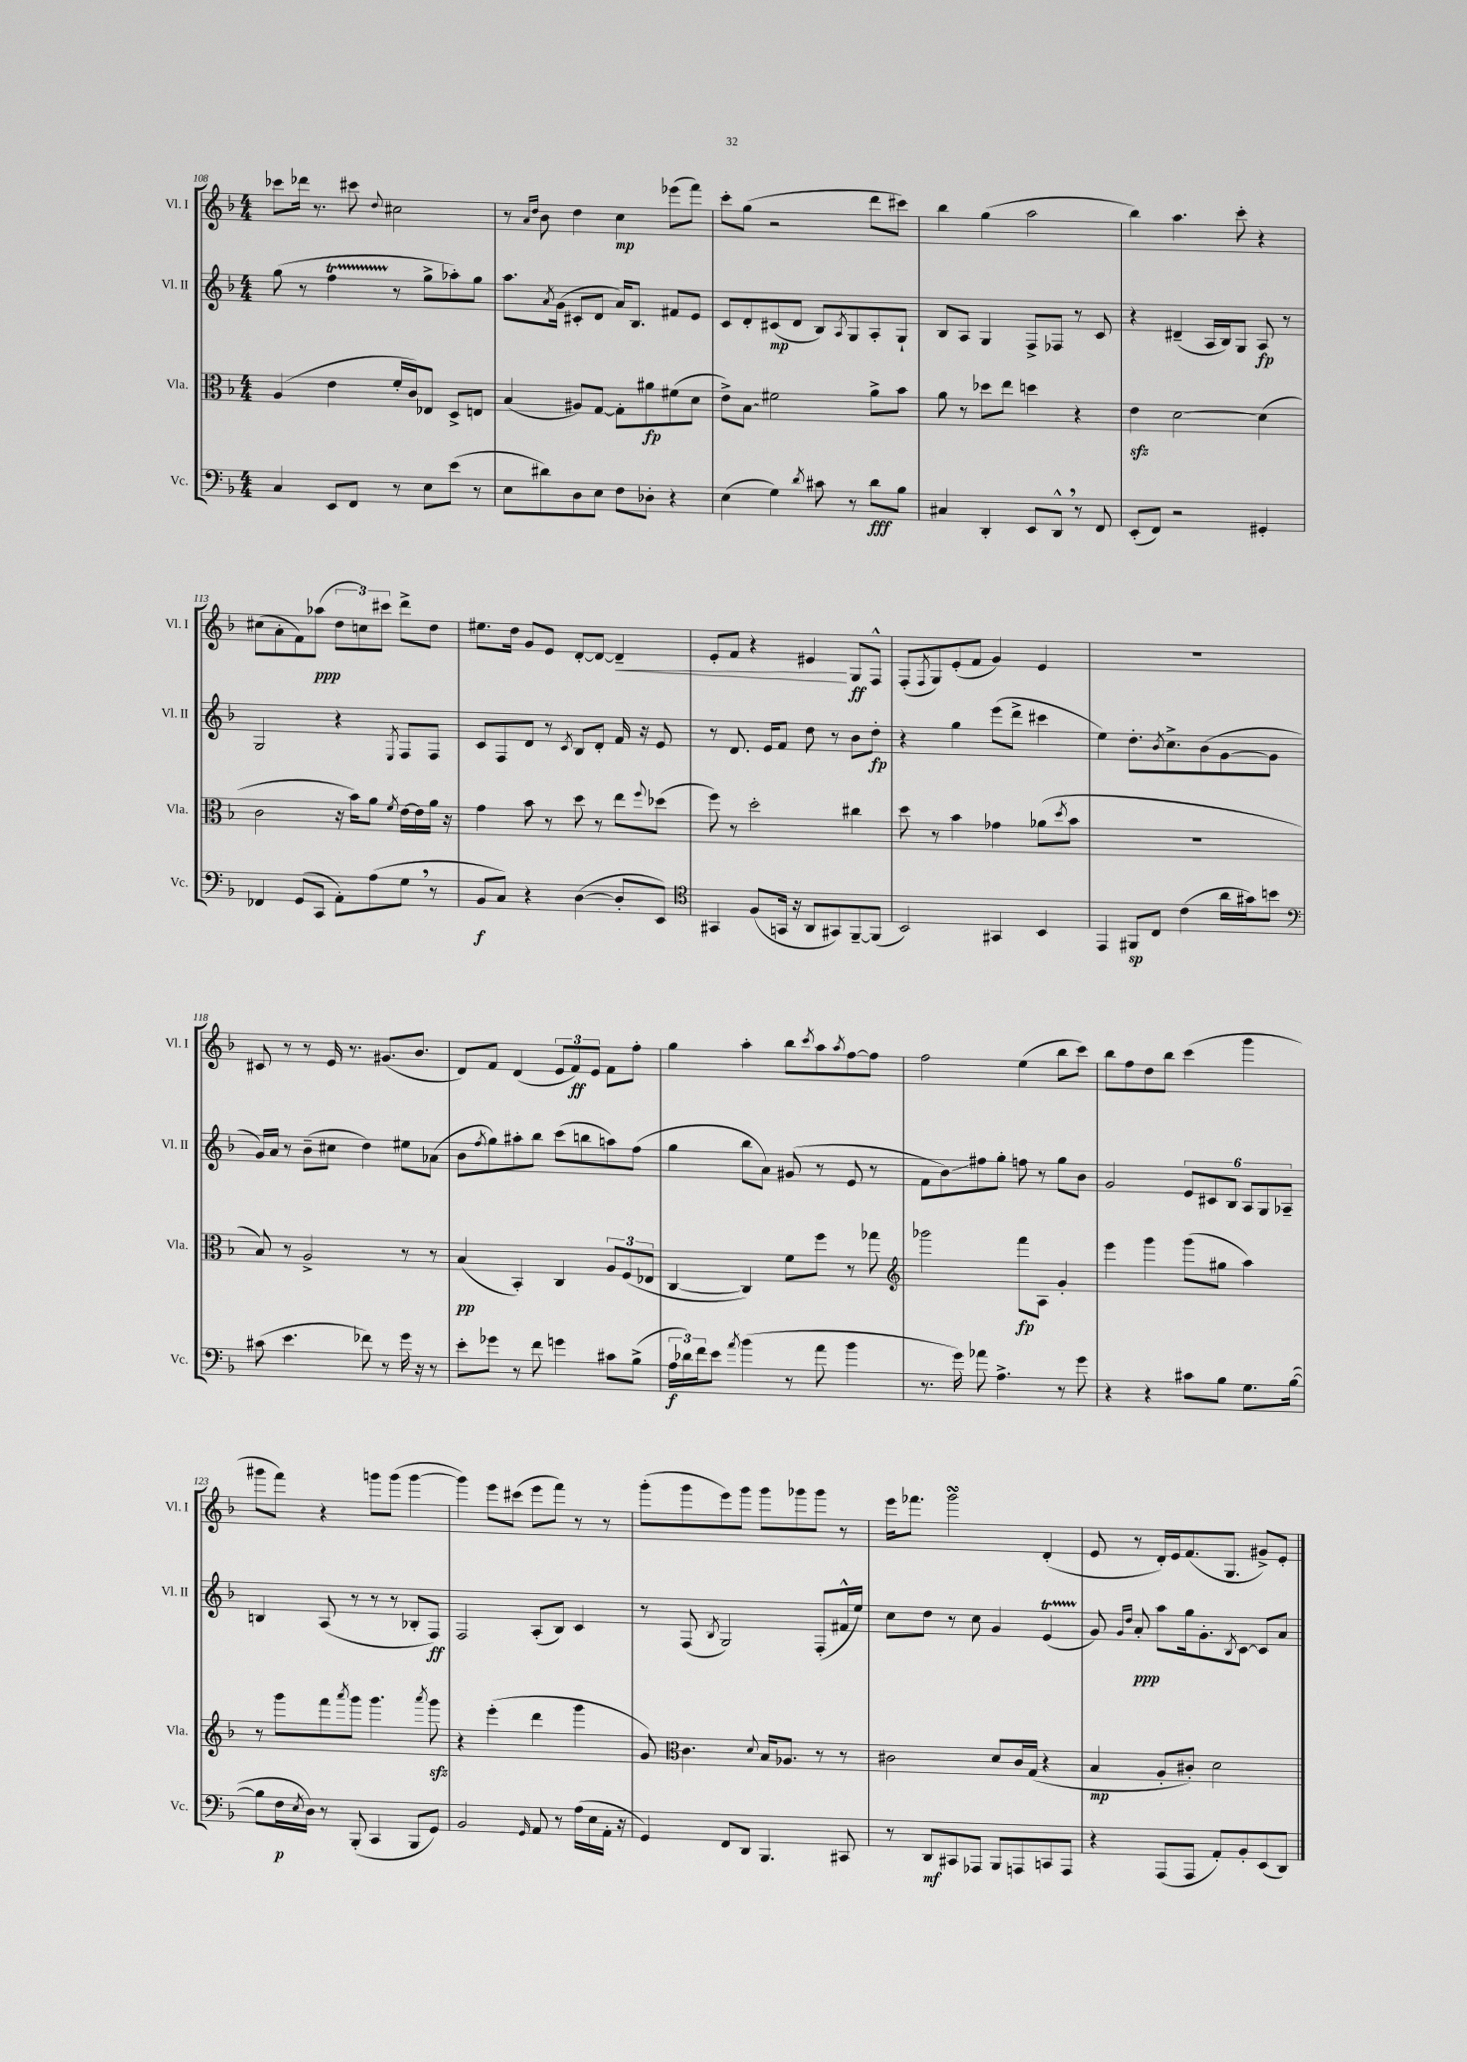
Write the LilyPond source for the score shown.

<<
\new StaffGroup <<
\new Staff = "s0" \with { instrumentName = "Vl. I" shortInstrumentName = "Vl. I" } {
    \clef treble \key f \major \numericTimeSignature \time 4/4
    ces'''8 des'''16 r8. cis'''8 \appoggiatura { d''8 } cis''2 |
    r8 \grace { a'16 d''16 } bes'8 d''4 c''4\mp ees'''8( f'''8) |
    c'''8-. g''8( r2 d'''8 cis'''8) |
    bes''4 g''4( a''2 |
    bes''4) a''4. c'''8-. r4 |
    cis''8( a'8-. f'8) aes''8\ppp( \tuplet 3/2 { d''8 c''8) cis'''8 } d'''8-> d''8 |
    eis''8. d''16 g'8 e'8 d'8~-. d'8~ d'4--\< |
    e'8-. f'8 r4 eis'4\! g8\ff f8-^ |
    f8-.( \acciaccatura { f8 } g8) e'8-.( f'8 g'4) e'4 |
    R1 |
    cis'8 r8 r8 e'16 r8. gis'8.( bes'8. |
    d'8) f'8 d'4( \tuplet 3/2 { e'8 f'8\ff) e'8 } f'8 f''8-. |
    g''4 a''4-. bes''8 \acciaccatura { c'''8 } a''8 \acciaccatura { a''8 } f''8~ f''8 |
    f''2 e''4( bes''8 c'''8) |
    bes''8 f''8 d''8 bes''8 c'''4( g'''4 |
    gis'''8 f'''8) r4 g'''8 g'''8( g'''4~ |
    g'''4) e'''8 cis'''8( e'''8 f'''8) r8 r8 |
    g'''8-.( g'''8 e'''8) g'''8 g'''8 ges'''8 ges'''8 r8 |
    e'''16 fes'''8. g'''2\turn d'4-.( |
    e'8 r8 d'16-.) e'16 f'8.( g8. gis'8->) e'8-. \bar "|." |
}
\new Staff = "s1" \with { instrumentName = "Vl. II" shortInstrumentName = "Vl. II" } {
    \clef treble \key f \major \numericTimeSignature \time 4/4
    g''8( r8 f''4\startTrillSpan r8\stopTrillSpan g''8-> aes''8-.) g''8 |
    a''8. \acciaccatura { a'8 } g'16( cis'8-. d'8 a'16) bes8. fis'8 e'8 |
    c'8 d'8-. cis'8\mp( d'8 bes8) \acciaccatura { a8 } g8 a8-. g8-! |
    bes8 a8 g4 f8-> fes8 r8 c'8 |
    r4 dis'4--( a16 bes16) g8 a8\fp r8 |
    g2 r4 \acciaccatura { e8 } f8 f8 |
    c'8 f8 d'8 r8 \acciaccatura { c'8 } bes8 d'8-. f'16 r16 e'8 |
    r8 d'8. e'16 f'8 d''8 r8 bes'8 d''8-.\fp |
    r4 g''4 e'''8( d'''8-> cis'''4 |
    e''4) d''8.-. \acciaccatura { bes'8 } c''8.-> bes'8( g'8~ g'8 |
    g'16) a'16 r8 bes'8--( cis''8 d''4) eis''8 aes'8( |
    bes'8 \acciaccatura { f''8 } g''8) ais''8-. bes''8 c'''8( b''8 a''8) f''8( |
    g''4 bes''8 a'8) gis'8( r8 e'8 r8 |
    f'8 bes'8\glissando) fis''8 g''8-. f''8 r8 g''8 bes'8 |
    g'2 \tuplet 6/4 { e'8 cis'8 bes8 a8 g8 aes8-- } |
    b4 a8( r8 r8 r8 bes8-. f8\ff) |
    f2 a8-.( bes8) c'4 |
    r8 f8( \acciaccatura { bes8 } g2) f8-.( fis'16-^ e''16) |
    c''8 d''8 r8 c''8 g'4 e'4\startTrillSpan( |
    g'8\stopTrillSpan) \grace { g'16 d''16 } a'8-.\ppp a''8 g''16 g'8.-. \acciaccatura { bes8 } c'8~ c'8 a'8 \bar "|." |
}
\new Staff = "s2" \with { instrumentName = "Vla." shortInstrumentName = "Vla." } {
    \clef alto \key f \major \numericTimeSignature \time 4/4
    a4( e'4 f'16-. c'16) ees8 d8-> e8 |
    bes4( ais8) g8~ g8-. ais'8\fp fis'8( d'8 |
    e'8->) \once \override Glissando.style = #'zigzag bes8\glissando fis'2 a'8-> bes'8 |
    a'8 r8 des''8 e''8 d''4 r4 |
    e'4\sfz d'2~ d'4( |
    c'2 r16 bes'16) a'8 \acciaccatura { f'8 } e'16~ e'16 a'16 r16 |
    g'4 bes'8 r8 d''8 r8 e''8 \appoggiatura { f''8 } des''8( |
    f''8) r8 d''2-. cis''4 |
    d''8 r8 bes'4 ges'4 aes'8( \acciaccatura { d''8 } bes'8 |
    R1 |
    bes8) r8 a2-> r8 r8 |
    bes4\pp( bes,4-.) c4 \tuplet 3/2 { a8 f8( ees8 } |
    c4~ c4) f'8 f''8 r8 ges''8 |
    \clef treble ges'''2 f'''8\fp a8 g'4-. |
    e'''4 g'''4 g'''8( gis''8 a''4) |
    r8 g'''8 f'''8 \acciaccatura { a'''8 } g'''8 g'''4. \acciaccatura { a'''8 } g'''8\sfz |
    r4 e'''4-.( d'''4 g'''4 |
    g'8) \clef alto c'4. \appoggiatura { d'8 } bes16 aes8. r8 r8 |
    cis'2 d'8 cis'16 g16( r4 |
    bes4\mp a8-. cis'8-.) d'2 \bar "|." |
}
\new Staff = "s3" \with { instrumentName = "Vc." shortInstrumentName = "Vc." } {
    \clef bass \key f \major \numericTimeSignature \time 4/4
    c4 e,8 f,8 r8 e8 e'8( r8 |
    e8 dis'8) d8 e8 f8 des8-. r4 |
    e4( g4) \acciaccatura { d'8 } cis'8 r8 d'8\fff bes8 |
    cis4 d,4-. e,8 d,8-^ \breathe r8 f,8 |
    e,8-.( f,8) r2 gis,4-. |
    fes,4 g,8( c,8 a,8-.) a8( g8 \breathe r8 |
    bes,8\f c8) r4 d4~( d8-. e,8) |
    \clef tenor gis,4 f8( g,16 r16 a,8 gis,8) f,8~-- f,8( |
    bes,2) gis,4 bes,4 |
    e,4 fis,8\sp c8 c'4( a'16 gis'16) b'8 |
    \clef bass cis'8( e'4. fes'8) r8 g'16 r16 r8 |
    e'8-. ges'8 r8 f'8 g'4 cis'8 bes8->( |
    \tuplet 3/2 { a16\f des'16) f'16 } e'8 \acciaccatura { a'8 } bes'4( r8 a'8 bes'4 |
    r8. g'16) aes'8 a4.-> r8 g'8 |
    r4 r4 cis'8 bes8 g8. bes16~( |
    bes8 f16\p \acciaccatura { e8 } d16) r8 bes,,8-.( c,4 bes,,8 g,8) |
    bes,2 \grace { g,16 } a,8 r8 a16( e16 a,16-. r16 |
    g,4) f,8 d,8 bes,,4. cis,8 |
    r8 d,8\mf cis,8 aes,,8 bes,,8 a,,8 c,8 a,,8 |
    r4 a,,8( a,,8 a,8-.) bes,8-. e,8( d,8) \bar "|." |
}
>>
>>
\layout { \context { \Score currentBarNumber = #108 } }
